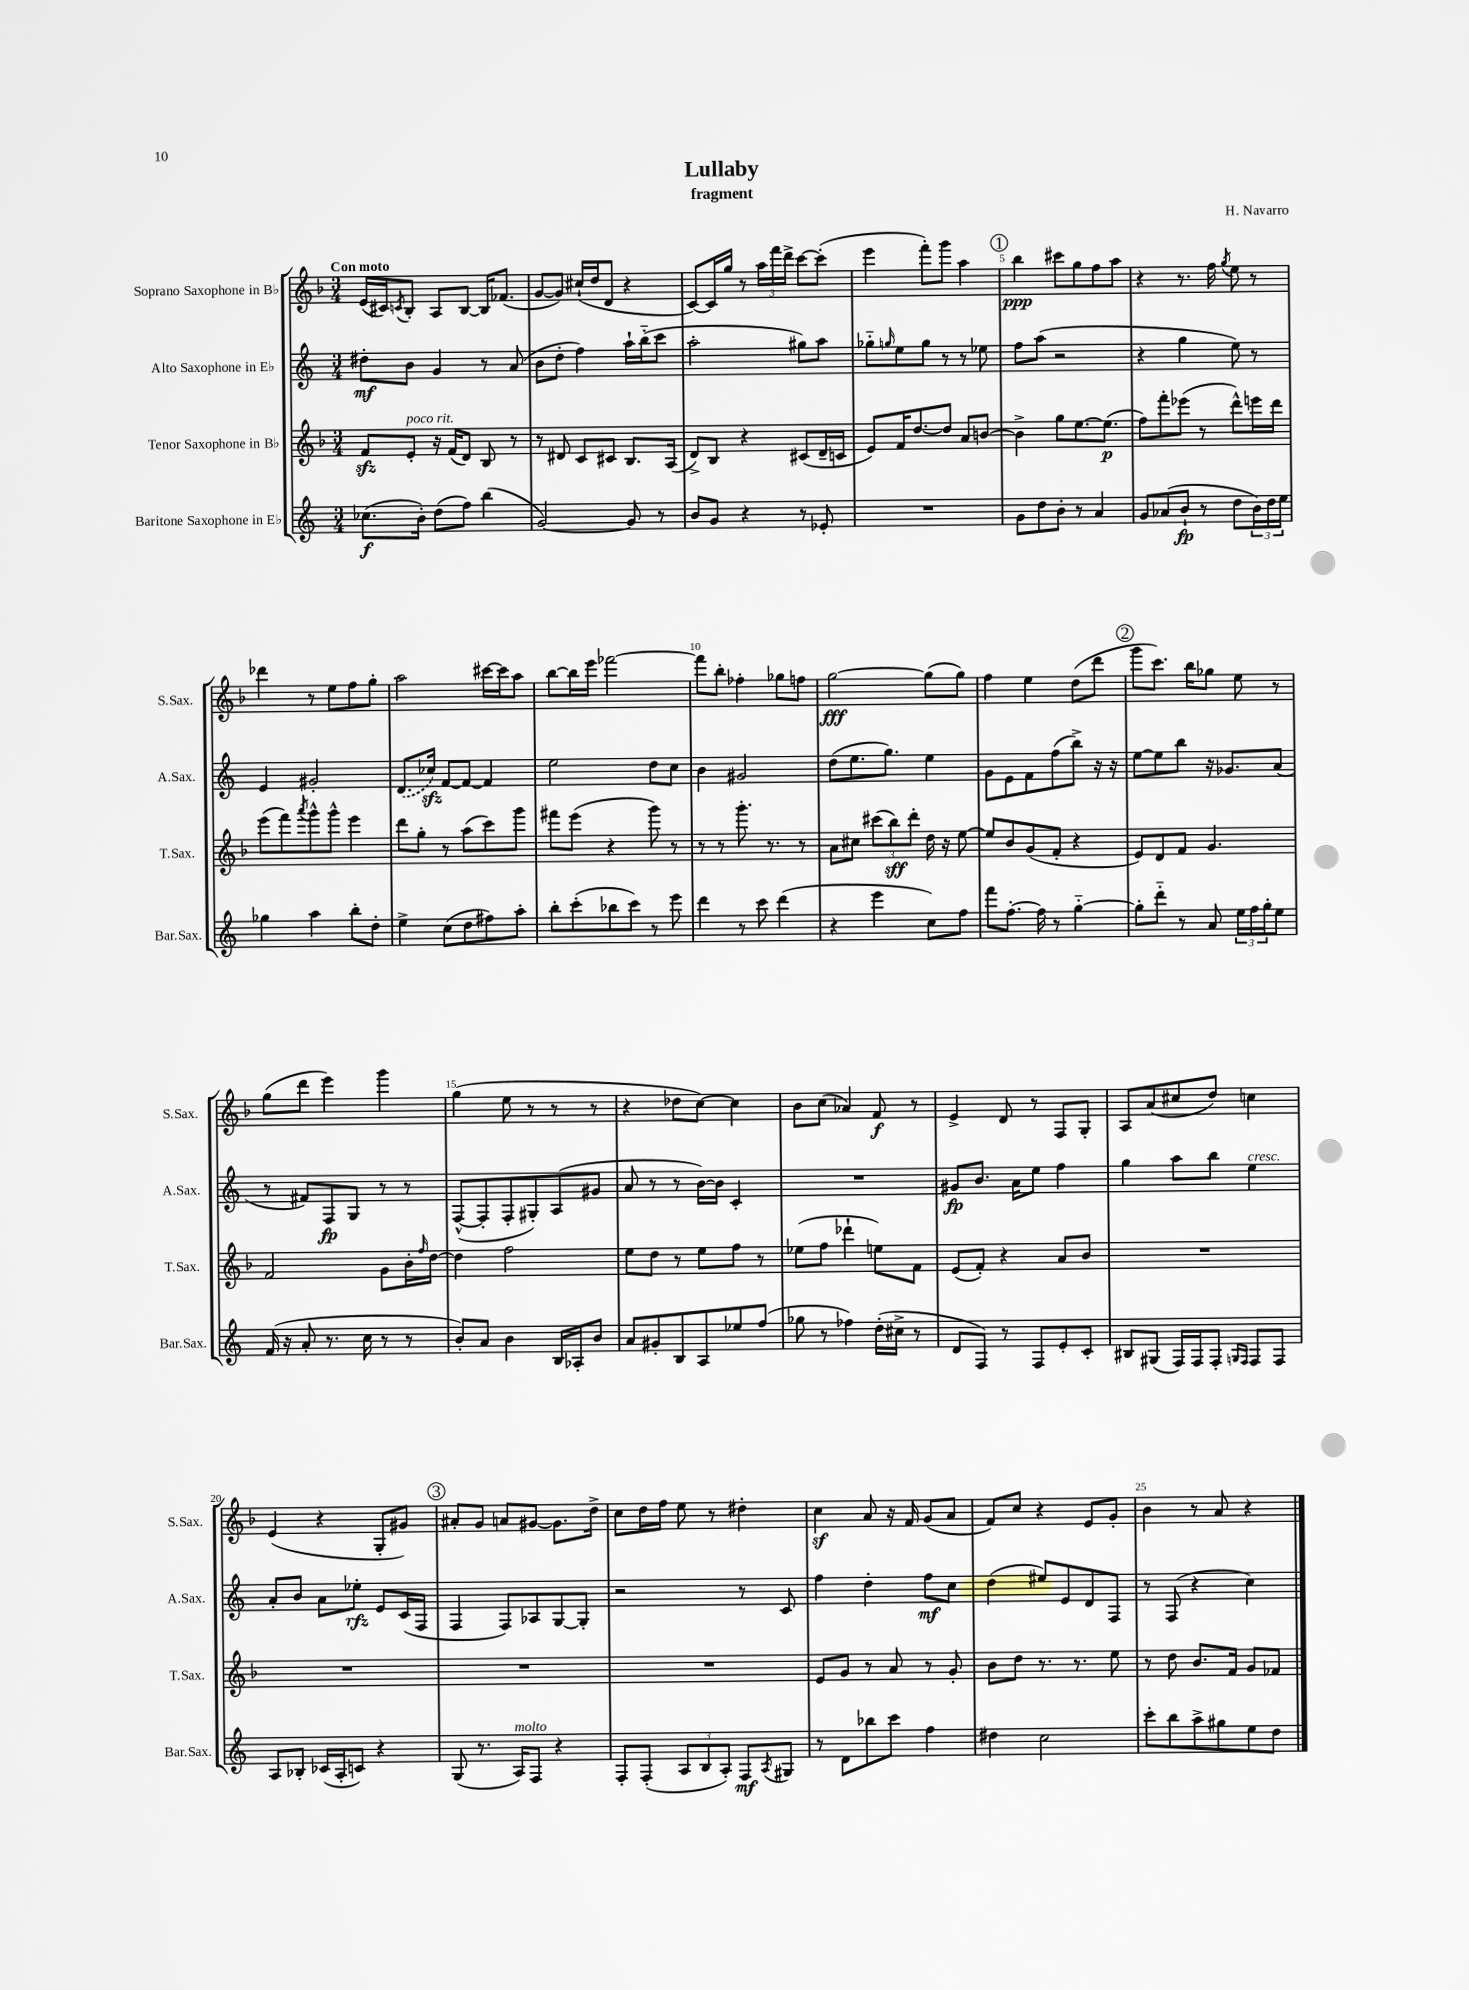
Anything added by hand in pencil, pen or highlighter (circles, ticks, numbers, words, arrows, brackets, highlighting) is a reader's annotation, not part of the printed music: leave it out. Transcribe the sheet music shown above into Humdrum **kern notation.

**kern	**dynam	**kern	**dynam	**kern	**dynam	**kern	**dynam
*part4	*part4	*part3	*part3	*part2	*part2	*part1	*part1
*staff4	*staff4	*staff3	*staff3	*staff2	*staff2	*staff1	*staff1
*I"Baritone Saxophone in E♭	*	*I"Tenor Saxophone in B♭	*	*I"Alto Saxophone in E♭	*	*I"Soprano Saxophone in B♭	*
*I'Bar.Sax.	*	*I'T.Sax.	*	*I'A.Sax.	*	*I'S.Sax.	*
*clefG2	*	*clefG2	*	*clefG2	*	*clefG2	*
*k[]	*	*k[b-]	*	*k[]	*	*k[b-]	*
*M3/4	*	*M3/4	*	*M3/4	*	*M3/4	*
=1	=1	=1	=1	=1	=1	=1	=1
!	!	!	!	!	!	!LO:TX:a:B:t=Con moto	!
(8.cc-X\L	f	8fzz/L	.	8dd#X'\L	mf	(16e/LL	.
.	.	.	.	.	.	16c#X/J)	.
.	.	.	.	.	.	8qcn/	.
!	!	!LO:TX:a:i:t=poco rit.	!	!	!	!	!
.	.	8e'/J	.	8b\J	.	8B-'/J	.
16b'\Jk)	.	.	.	.	.	.	.
(8dd\L	.	16r	.	4g/	.	8A/L	.
.	.	(16f/KL	.	.	.	.	.
8ff\J)	.	8d/J)	.	.	.	[8B-/J	.
(4bb\	.	8B-/	.	8r	.	16B-/KL]	.
.	.	.	.	.	.	(8.f-X/J	.
.	.	8r	.	(8a/	.	.	.
=2	=2	=2	=2	=2	=2	=2	=2
[2g/)	.	8r	.	8b\L	.	[8g/L	.
.	.	8d#X/	.	8dd'\J	.	8g/J])	.
.	.	8c/L	.	4ff\)	.	(16cc#X`/LL	.
.	.	.	.	.	.	16dd/J	.
.	.	8c#X/J	.	.	.	8d/J	.
8g/]	.	8.B-/L	.	16aa`\LL	.	4r	.
.	.	.	.	(16bb\J	.	.	.
8r	.	.	.	8ccc\J	.	.	.
.	.	(16A/Jk	.	.	.	.	.
=3	=3	=3	=3	=3	=3	=3	=3
8b/L	.	8d^/L)	.	2aa'\	.	[8c/L)	.
8g/J	.	8B-/J	.	.	.	16c/L]	.
.	.	.	.	.	.	16gg/JJ	.
4r	.	4r	.	.	.	8r	.
.	.	.	.	.	.	24aa\LL	.
.	.	.	.	.	.	24fff\	.
.	.	.	.	.	.	24ddd^\JJ	.
8r	.	(8c#X/L	.	8gg#X\L)	.	[8ccc\L	.
8e-X'/	.	16d~/L	.	8aa\J	.	(8ccc'\J]	.
.	.	16cn/JJ	.	.	.	.	.
=4	=4	=4	=4	=4	=4	=4	=4
2.r	.	8e/L)	.	8gg-X\L	.	4eee\	.
.	.	.	.	16qqggn/	.	.	.
.	.	16f/K	.	8ee\	.	.	.
.	.	[8.dd/	.	.	.	.	.
.	.	.	.	8gg\J	.	8fff'\L)	.
.	.	8dd/J]	.	8r	.	8ggg\J	.
.	.	8a/L	.	8r	.	4aa\	.
.	.	[8bn/J	.	8ee-X\	.	.	.
!!LO:REH:place=s1:t=1
=5	=5	=5	=5	=5	=5	=5	=5
8g\L	.	4b^\]	.	8ff\L	.	4bb-\	ppp
8dd\	.	.	.	(8aa\J	.	.	.
8b'\J	.	8gg\L	.	2r	.	8ccc#X\L	.
8r	.	[8.ee\	.	.	.	8gg\	.
4a/	.	.	.	.	.	8ff\	.
.	.	(8.ee\J]	p	.	.	.	.
.	.	.	.	.	.	8aa\J	.
=6	=6	=6	=6	=6	=6	=6	=6
8g/L	.	8ff\L)	.	4r	.	4r	.
(8a-X/	.	8fff'\	.	.	.	.	.
8b`/J	fp	(8eee-X\J	.	4gg\	.	8.r	.
8r	.	8r	.	.	.	.	.
.	.	.	.	.	.	16ff\	.
.	.	.	.	.	.	8qgg/	.
8dd\L	.	8ddd^^\L)	.	8ee\)	.	8ee\	.
24b\L)	.	16eeen\L	.	8r	.	8r	.
24dd\	.	.	.	.	.	.	.
.	.	16ddd\JJ	.	.	.	.	.
24ee\JJ	.	.	.	.	.	.	.
!!LO:LB:g=z
=7	=7	=7	=7	=7	=7	=7	=7
4gg-X\	.	(8eee\L	.	4e/	.	4ddd-X\	.
.	.	8fff\)	.	.	.	.	.
.	.	8qaaa/	.	.	.	.	.
4aa\	.	8ggg^^\	.	2g#X'/	.	8r	.
.	.	8ggg^^\J	.	.	.	8ee\L	.
8bb'\L	.	4eee\	.	.	.	8ff\	.
8dd'\J	.	.	.	.	.	8gg'\J	.
=8	=8	=8	=8	=8	=8	=8	=8
4ee^\	.	8ddd\L	.	(8.d/L	.	2aa\	.
.	.	8gg'\J	.	.	.	.	.
.	.	.	.	16cc-Xzz/Jk)	.	.	.
(8cc\L	.	8r	.	[8f/L	.	.	.
8dd\	.	(8aa\L	.	8f/J_	.	.	.
8ff#X\)	.	8ccc\)	.	4f/]	.	[16ccc#X\LL	.
.	.	.	.	.	.	16ccc#\J]	.
8aa'\J	.	8ggg\J	.	.	.	8aa\J	.
=9	=9	=9	=9	=9	=9	=9	=9
8bb'\L	.	8fff#X\L	.	2ee\	.	[8bb-\L	.
(8ccc'\	.	(8eee\J	.	.	.	16bb-\L]	.
.	.	.	.	.	.	16eee\JJ	.
8bb-X\	.	4r	.	.	.	[2fff-X\	.
8ccc\J)	.	.	.	.	.	.	.
8r	.	8ggg\)	.	8dd\L	.	.	.
8eee\	.	8r	.	8cc\J	.	.	.
=10	=10	=10	=10	=10	=10	=10	=10
4ddd\	.	8r	.	4b\	.	8fff-\L]	.
.	.	8r	.	.	.	8bb-'\J	.
8r	.	8.ggg'\	.	2g#X/	.	4ff-X'\	.
8ccc\	.	.	.	.	.	.	.
.	.	8.r	.	.	.	.	.
(4ddd\	.	.	.	.	.	8gg-X\L	.
.	.	8r	.	.	.	8ffn\J	.
=11	=11	=11	=11	=11	=11	=11	=11
4r	.	8a\L	.	(8dd\L	.	[2gg\	fff
.	.	8cc#X\J	.	8.ee\	.	.	.
4eee\	.	(12ccc#X\L	.	.	.	.	.
.	.	.	.	8.gg\J)	.	.	.
.	.	12bb-\)	sff	.	.	.	.
.	.	12ddd'\J	.	.	.	.	.
8cc\L)	.	16dd\	.	4ee\	.	(8gg\L]	.
.	.	16r	.	.	.	.	.
8ff\J	.	[8ee\	.	.	.	8gg\J)	.
=12	=12	=12	=12	=12	=12	=12	=12
8fff\L	.	8ee/L]	.	8g\L	.	4ff\	.
[8.ff'\J	.	8b-/	.	8e\	.	.	.
.	.	(8g/	.	8f\	.	4ee\	.
16ff\]	.	.	.	.	.	.	.
8r	.	8f'/J	.	(8ff\	.	.	.
[4gg\	.	4r	.	8bb^\J)	.	(8dd\L	.
.	.	.	.	16r	.	8ddd\J	.
.	.	.	.	16r	.	.	.
!!LO:REH:place=s1:t=2
=13	=13	=13	=13	=13	=13	=13	=13
8gg'\L]	.	8e/L)	.	[8ee\L	.	8ggg\L	.
8ddd\J	.	8d/	.	8ee\]	.	8.ccc\J)	.
8r	.	8f/J	.	8bb\J	.	.	.
.	.	.	.	.	.	16bb-\KL	.
8a/	.	4.g/	.	16r	.	8gg-X\J	.
.	.	.	.	8.g-X/L	.	.	.
24ee\LL	.	.	.	.	.	8ee\	.
24ff\	.	.	.	.	.	.	.
24gg'\J	.	.	.	.	.	.	.
8ee\J	.	.	.	(8a/J	.	8r	.
!!LO:LB:g=z
=14	=14	=14	=14	=14	=14	=14	=14
(16f/	.	2f/	.	8r	.	(8gg\L	.
16r	.	.	.	.	.	.	.
8a'/	.	.	.	8f#X/L)	.	8ddd\J	.
8.r	.	.	.	8F/	fp	4eee\)	.
.	.	.	.	8G/J	.	.	.
16cc\	.	.	.	.	.	.	.
8r	.	8g\L	.	8r	.	4ggg\	.
8r	.	16b-'\L	.	8r	.	.	.
.	.	16qqff/	.	.	.	.	.
.	.	[16dd\JJ	.	.	.	.	.
=15	=15	=15	=15	=15	=15	=15	=15
8b'/L)	.	4dd\]	.	([8F^^/L	.	(4gg\	.
8a/J	.	.	.	8F'/]	.	.	.
4b\	.	2ff\	.	8F'/	.	8ee\	.
.	.	.	.	8G#X'/)	.	8r	.
16B/LL	.	.	.	(8A/	.	8r	.
16A-X'/J	.	.	.	.	.	.	.
8b/J	.	.	.	8g#X/J	.	8r	.
=16	=16	=16	=16	=16	=16	=16	=16
8a/L	.	8ee\L	.	8a/	.	4r	.
8g#X'/	.	8dd\J	.	8r	.	.	.
8B/	.	8r	.	8r	.	8dd-X\L	.
8A/	.	8ee\L	.	[16b\LL)	.	[8cc\J)	.
.	.	.	.	16b\JJ]	.	.	.
8ee-X/	.	8ff\J	.	4c'/	.	4cc\]	.
(8ff/J	.	8r	.	.	.	.	.
=17	=17	=17	=17	=17	=17	=17	=17
8gg-X\	.	(8ee-X\L	.	2.r	.	8b-\L	.
8r	.	8ff\J	.	.	.	(8cc\J	.
4ff-X\)	.	4ddd-X`\	.	.	.	4a-X/)	.
(16dd'\LL	.	8een\L)	.	.	.	8f/	f
16cc#X^\JJ	.	.	.	.	.	.	.
8r	.	8f\J	.	.	.	8r	.
=18	=18	=18	=18	=18	=18	=18	=18
8d/L	.	(8e/L	.	8g#X/L	fp	4e^/	.
8F/J)	.	8f'/J)	.	8.b/J	.	.	.
8r	.	4r	.	.	.	8d/	.
.	.	.	.	16a\KL	.	.	.
8F/L	.	.	.	8ee\J	.	8r	.
8e'/	.	8a/L	.	4ff\	.	8F/L	.
8c'/J	.	8b-/J	.	.	.	8G'/J	.
=19	=19	=19	=19	=19	=19	=19	=19
8B#X/L	.	2.r	.	4gg\	.	8A/L	.
(8G#X/J	.	.	.	.	.	(8a/	.
16F/LL)	.	.	.	8aa\L	.	8cc#X/	.
16F/J	.	.	.	.	.	.	.
8F'/J	.	.	.	8bb\J	.	8dd/J)	.
16qqGn/LL	.	.	.	.	.	.	.
16qqF/JJ	.	.	.	.	.	.	.
!	!	!	!	!LO:TX:a:i:t=cresc.	!	!	!
8F/L	.	.	.	4ee\	.	4ccn\	.
8F/J	.	.	.	.	.	.	.
!!LO:LB:g=z
=20	=20	=20	=20	=20	=20	=20	=20
8A/L	.	2.r	.	8a'/L	.	(4e/	.
8B-X'/J	.	.	.	8b/J	.	.	.
(16c-X/LL	.	.	.	8a\L	.	4r	.
16A'/J	.	.	.	.	.	.	.
8cn/J)	.	.	.	8ee-X'\J	rfz	.	.
4r	.	.	.	8e/L	.	8G'/L	.
.	.	.	.	(16c/L	.	8g#X/J)	.
.	.	.	.	16F/JJ	.	.	.
!!LO:REH:place=s1:t=3
=21	=21	=21	=21	=21	=21	=21	=21
(8G/	.	2.r	.	4F/	.	8a#X'/L	.
8.r	.	.	.	.	.	8g/J	.
.	.	.	.	8F/L)	.	8an/L	.
!LO:TX:a:i:t=molto	!	!	!	!	!	!	!
16A/KL)	.	.	.	.	.	.	.
8F/J	.	.	.	8A-X/	.	[8g#X/J	.
4r	.	.	.	[8G/	.	8.g#\L]	.
.	.	.	.	8G'/J]	.	.	.
.	.	.	.	.	.	16dd^\Jk	.
=22	=22	=22	=22	=22	=22	=22	=22
8F'/L	.	2.r	.	2r	.	8cc\L	.
(8F'/J	.	.	.	.	.	16dd\L	.
.	.	.	.	.	.	16ff\JJ	.
12A/L	.	.	.	.	.	8ee\	.
12B/	.	.	.	.	.	.	.
.	.	.	.	.	.	8r	.
12A'/J)	.	.	.	.	.	.	.
8F/L	mf	.	.	8r	.	4dd#X'\	.
8qA/	.	.	.	.	.	.	.
8G#X/J	.	.	.	8c/	.	.	.
=23	=23	=23	=23	=23	=23	=23	=23
8r	.	8e/L	.	4ff\	.	4ccz\	.
8d\L	.	8g/J	.	.	.	.	.
8bb-X\	.	8r	.	4dd'\	.	8a/	.
8ccc\J	.	8a/	.	.	.	16r	.
.	.	.	.	.	.	16f/	.
4ff\	.	8r	.	8ff\L	mf	(8g/L	.
.	.	8g'/	.	8cc\J	.	8a/J	.
=24	=24	=24	=24	=24	=24	=24	=24
4dd#X\	.	8b-\L	.	(4dd\	.	8f/L)	.
.	.	8dd\J	.	.	.	8cc/J	.
2cc\	.	8.r	.	8ee#X/L)	.	4r	.
.	.	.	.	8e/	.	.	.
.	.	8.r	.	.	.	.	.
.	.	.	.	8d/	.	8e/L	.
.	.	8ee\	.	8F/J	.	8g'/J	.
=25	=25	=25	=25	=25	=25	=25	=25
8ccc'\L	.	8r	.	8r	.	4b-\	.
8bb\	.	8dd\	.	(8F/	.	.	.
8aa^\	.	8.b-/L	.	4r	.	8r	.
8gg#X\	.	.	.	.	.	8a/	.
.	.	16f/Jk	.	.	.	.	.
8ee\	.	8g/L	.	4cc\)	.	4r	.
8dd\J	.	8f-X/J	.	.	.	.	.
==	==	==	==	==	==	==	==
*-	*-	*-	*-	*-	*-	*-	*-
